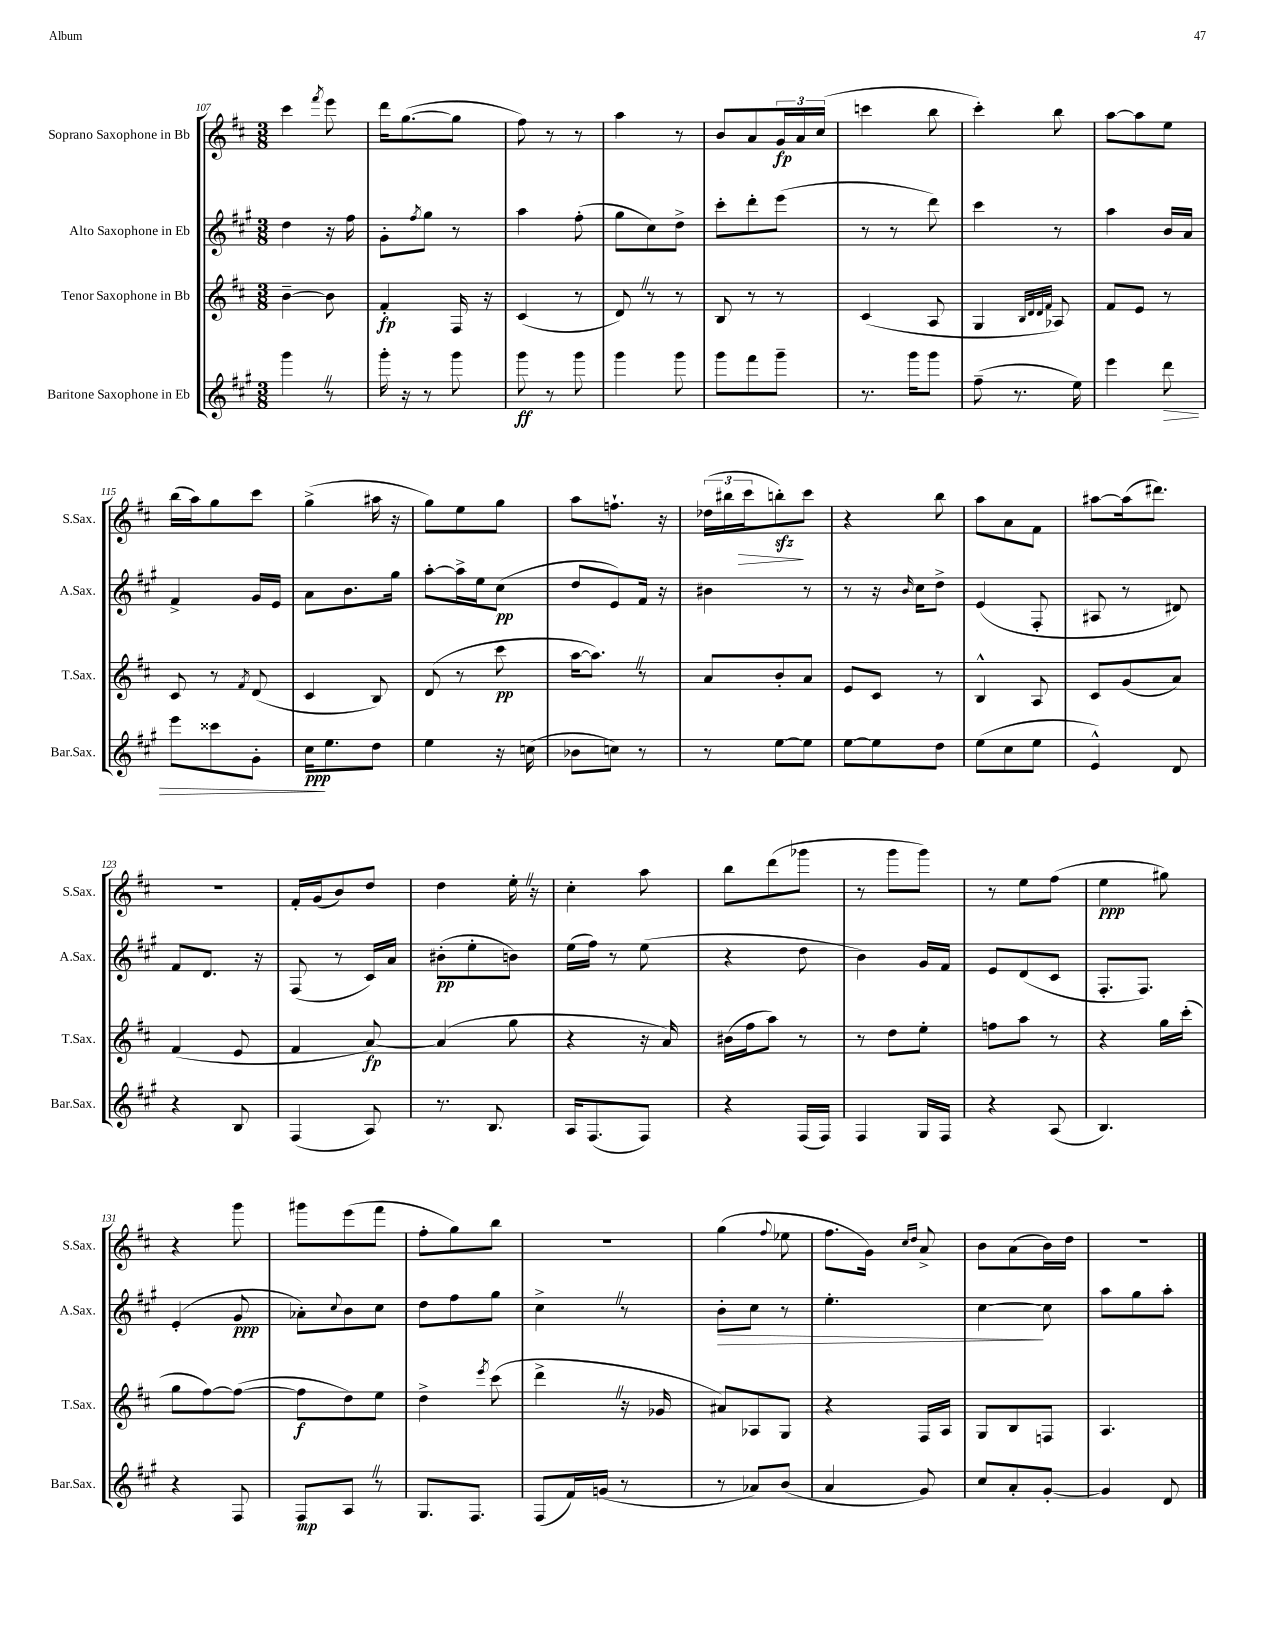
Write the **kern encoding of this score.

**kern	**kern	**kern	**kern
*staff4	*staff3	*staff2	*staff1
*clefG2	*clefG2	*clefG2	*clefG2
*k[f#c#g#]	*k[f#c#]	*k[f#c#g#]	*k[f#c#]
*M3/8	*M3/8	*M3/8	*M3/8
4ggg#	[4b~	4dd	4ccc#
.	.	.	8qfff#
8r	8b]	16r	8eee
.	.	16ff#	.
=	=	=	=
16ggg#'	4f#'	8g#'	16ddd
16r	.	.	([8.gg
.	.	8qff#	.
8r	.	8gg#	.
8ggg#	16F#	8r	8gg]
.	16r	.	.
=	=	=	=
8ggg#	(4c#	4aa	8ff#)
8r	.	.	8r
8ggg#	8r	(8ff#'	8r
=	=	=	=
4ggg#	8d)	8gg#	4aa
.	8r	8cc#)	.
8ggg#	8r	8dd^	8r
=	=	=	=
8ggg#	8B	8ccc#'	8b
8fff#	8r	8ddd'	8a
8ggg#~	8r	(8eee	24g
.	.	.	24a
.	.	.	(24cc#
=	=	=	=
8.r	(4c#	8r	4ccc
.	.	8r	.
16ggg#	.	.	.
8ggg#	8A	8ddd)	8bb
=	=	=	=
(8ff#~	4G	4ccc#	4ccc#')
8.r	.	.	.
.	32qqB	.	.
.	32qqd	.	.
.	32qqd	.	.
.	32qqf#	.	.
.	8A-)	8r	8bb
16ee)	.	.	.
=	=	=	=
4eee	8f#	4aa	[8aa
.	8e	.	8aa]
8ddd	8r	16b	8ee
.	.	16a	.
=	=	=	=
8eee	8c#	4f#^	(16bb
.	.	.	16aa)
8ccc##	8r	.	8gg
.	8qf#	.	.
8g#'	(8d	16g#	8ccc#
.	.	16e	.
=	=	=	=
16cc#	4c#	8a	(4gg^
8.ee	.	.	.
.	.	8.b	.
8dd	8B)	.	16aa#
.	.	16gg#	16r
=	=	=	=
4ee	(8d	[8aa'	8gg)
.	8r	16aa^]	8ee
.	.	16ee	.
16r	8ccc#	(8cc#	8gg
(16cc	.	.	.
=	=	=	=
8b-	[16aa	8dd	8aa
.	8.aa])	.	.
8cc)	.	8e)	8.ff`
8r	8r	16f#	.
.	.	16r	16r
=	=	=	=
8r	8a	4b#	(24dd-
.	.	.	24bb#
.	.	.	24ccc#
[8ee	8b'	.	8bb')
8ee]	8a	8r	8ccc#
=	=	=	=
[8ee	8e	8r	4r
8ee]	8c#	16r	.
.	.	16qqb	.
.	.	16cc#	.
8dd	8r	8dd^	8bb
=	=	=	=
(8ee	4B^^	(4e	8aa
8cc#	.	.	8a
8ee	8A	8F#'	8f#
=	=	=	=
4e^^)	8c#	8A#	[8aa#
.	(8g	8r	(16aa#]
.	.	.	8.ddd#)
8d	8a)	8d#)	.
=	=	=	=
4r	(4f#	8f#	4.r
.	.	8.d	.
8B	8e	.	.
.	.	16r	.
=	=	=	=
(4F#	4f#	(8F#	16f#'
.	.	.	(16g
.	.	8r	8b)
8A)	[8a)	16c#)	8dd
.	.	16a	.
=	=	=	=
8.r	(4a]	(8b#'	4dd
.	.	8ee'	.
8.B	.	.	.
.	8gg	8b)	16ee'
.	.	.	16r
=	=	=	=
16A	4r	(16ee	4cc#'
(8.F#	.	16ff#)	.
.	.	8r	.
8F#)	16r	(8ee	8aa
.	16a)	.	.
=	=	=	=
4r	(16b#	4r	8bb
.	16ff#	.	.
.	8aa)	.	(8ddd
(16F#	8r	8dd	8ggg-
16F#)	.	.	.
=	=	=	=
4F#	8r	4b)	8r
.	8dd	.	8ggg
16G#	8ee'	16g#	8ggg)
16F#	.	16f#	.
=	=	=	=
4r	8ff	8e	8r
.	8aa	(8d	8ee
(8A	8r	8c#	(8ff#
=	=	=	=
4.B)	4r	8.F#'	4ee
.	.	8.F#)	.
.	16gg	.	8gg#)
.	(16ccc#'	.	.
=	=	=	=
4r	8gg	(4e'	4r
.	[8ff#)	.	.
8F#	(8ff#_	8g#	8ggg
=	=	=	=
8F#	8ff#]	8a-')	8ggg#
.	.	8qqcc#	.
8A	8dd)	8b	(8eee
8r	8ee	8cc#	8fff#
=	=	=	=
8.G#	4dd^	8dd	8ff#'
.	.	8ff#	8gg)
8.F#	.	.	.
.	8qeee	.	.
.	(8ccc#	8gg#	8bb
=	=	=	=
(8F#	4ddd^	4cc#^	4.r
16f#)	.	.	.
(16g	.	.	.
8r	16r	8r	.
.	16g-	.	.
=	=	=	=
8r	8a#)	8b'	(4gg
8a-)	8A-	8cc#	.
.	.	.	8qqff#
(8b	8G	8r	8ee-
=	=	=	=
4a	4r	4.ee'	8.ff#
.	.	.	16g)
.	.	.	16qqcc#
.	.	.	16qqdd
8g#)	16F#	.	8a^
.	16A	.	.
=	=	=	=
8cc#	8G	[4cc#	8b
8a'	8B	.	(8a
[8g#'	8F	8cc#]	16b)
.	.	.	16dd
=	=	=	=
4g#]	4.A	8aa	4.r
.	.	8gg#	.
8d	.	8aa'	.
==	==	==	==
*-	*-	*-	*-
